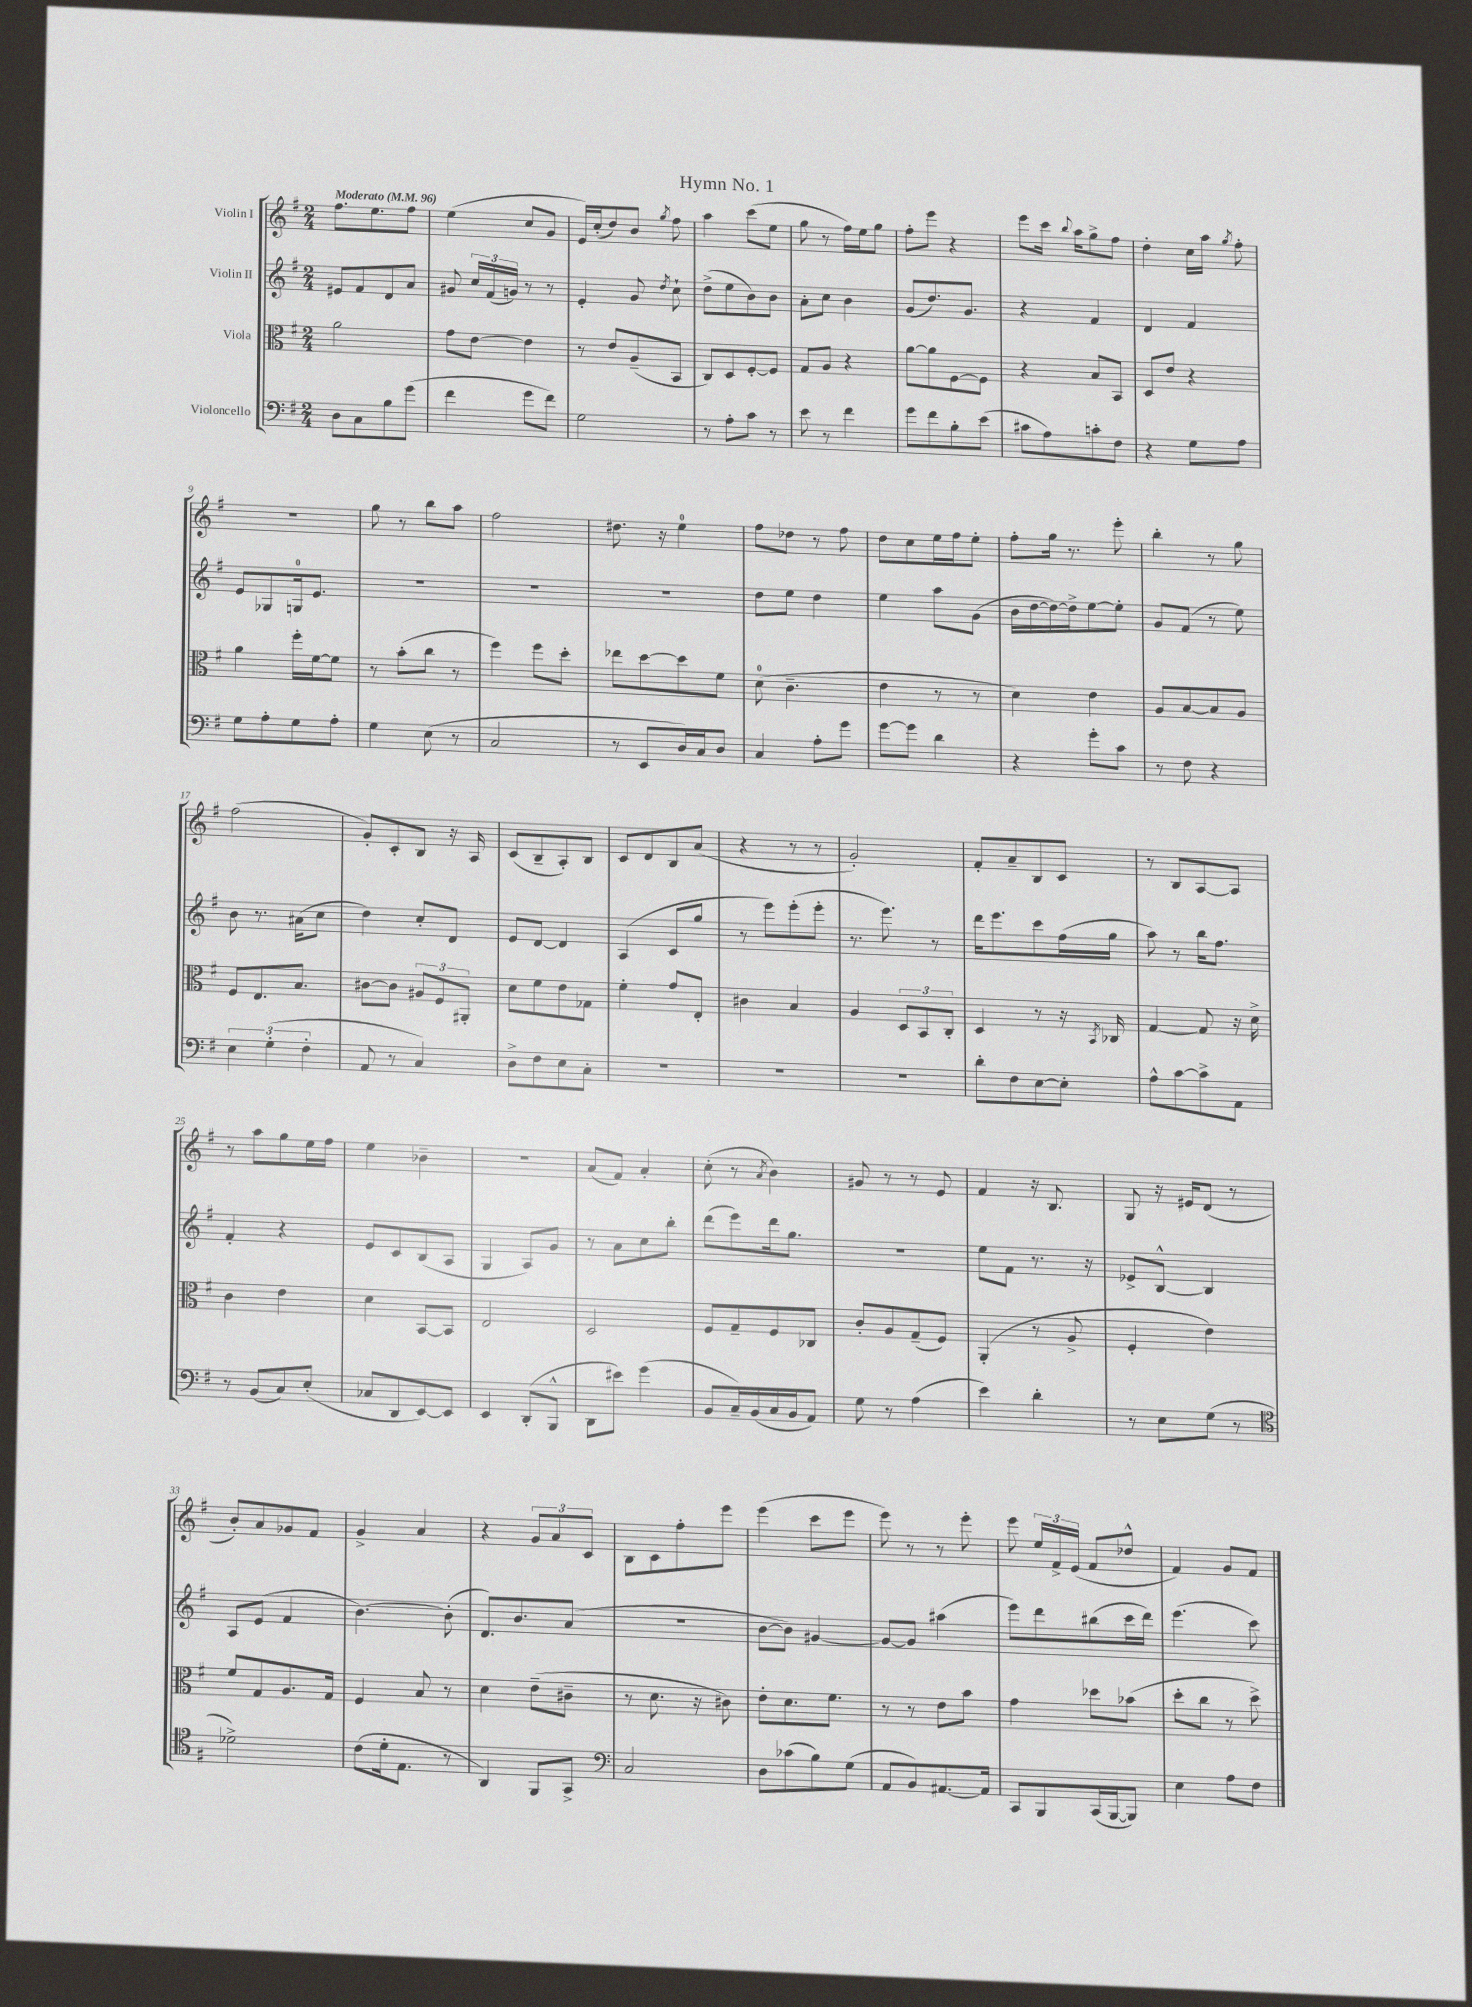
\header { title = "Hymn No. 1" }
<<
\new StaffGroup <<
\new Staff = "s0" \with { instrumentName = "Violin I" } {
    \clef treble \key g \major \numericTimeSignature \time 2/4 \tempo "Moderato" 4 = 96
    \autoBeamOff fis''8.[ e''8. fis''8] |
    e''4( c''8[ g'8] |
    e'16[) c''16-.( d''8) b'8] \acciaccatura { g''8 } fis''8 |
    a''4 c'''8[( e''8] |
    g''8 r8 fis''16[) e''16 g''8] |
    fis''8[-. e'''8] r4 |
    e'''8[ c'''16] \appoggiatura { b''8 } a''16[ g''8-> fis''8] |
    d''4-. c''16[ a''16] \acciaccatura { g''8 } fis''8-. |
    r2 |
    g''8 r8 b''8[ a''8] |
    fis''2 |
    dis''8. r16 e''4-0 |
    fis''8[ des''8] r8 fis''8 |
    d''8[ c''8 e''16 fis''16 e''8]-. |
    fis''8[-. g''16] r8. e'''8-. |
    b''4-. r8 g''8 |
    fis''2( |
    g'8[-.) c'8-. b8] r16 a16 |
    c'8[( b8-- a8-.) b8] |
    c'8[ d'8 b8 a'8]( |
    r4 r8 r8 |
    g'2-.) |
    fis'8[-. a'8-- b8 c'8] |
    r8 b8[ a8~ a8] |
    r8 a''8[ g''8 e''16 fis''16] |
    e''4 bes'4-- |
    R2 |
    a'8[( fis'8]) a'4-. |
    c''8-.( r8 \acciaccatura { a'8 } b'4) |
    gis'8 r8 r8 e'8 |
    fis'4 r16 b8. |
    g8 r16 eis'16[ d'8]( r8 |
    b'8[-.) a'8 ges'8 fis'8] |
    g'4-> a'4 |
    r4 \tuplet 3/2 { g'8[ a'8 c'8] } |
    b8[ c'8 fis''8-. e'''8] |
    e'''4( c'''8[ e'''8] |
    e'''8) r8 r8 e'''8-. |
    e'''8 \tuplet 3/2 { e''16[ fis'16-> e'16]( } fis'8[ des''8]-^ |
    fis'4) g'8[ fis'8] \bar "|." |
}
\new Staff = "s1" \with { instrumentName = "Violin II" } {
    \clef treble \key g \major \numericTimeSignature \time 2/4
    \autoBeamOff eis'8[ fis'8 d'8 a'8] |
    gis'8 \tuplet 3/2 { c''16[ fis'16( g'16]) } r8 r8 |
    e'4-. g'8 \acciaccatura { d''8 } c''8-! |
    d''8[->( e''8 b'8) b'8] |
    a'8[-. c''8] b'4 |
    g'8[( d''8.) g'8.] |
    r4 fis'4 |
    d'4 fis'4 |
    e'8[ ges8 g16-0 e'8.] |
    R2 |
    R2 |
    R2 |
    d''8[ e''8] d''4 |
    e''4 a''8[ g'8]( |
    b'16[ d''16~ d''16~) d''16-> e''8~ e''8]-. |
    g'8[ fis'8]( r8 e''8) |
    b'8 r8. ais'16[( c''8] |
    d''4) c''8[-. d'8] |
    e'8[ d'8]~ d'4 |
    a4( c'8[ g''8] |
    r8 e'''8[) e'''8-.( e'''8]-. |
    r8. e'''8.) r8 |
    d'''16[ e'''8. c'''8 fis''16( g''16] |
    a''8) r8 b''16[ fis''8.] |
    fis'4-. r4 |
    e'8[ c'8 b8( a8] |
    g4 a8[) g'8] |
    r8 a'8[ c''8 b''8]-. |
    d'''8[( e'''8) d'''16 g''8.] |
    R2 |
    e''8[ fis'8] r8. r16 |
    ees'8[-> b8]~-^ b4 |
    a8[ e'8]( fis'4 |
    b'4.~) b'8-.( |
    d'8.[) b'8. a'8]( |
    R2 |
    b'8[~ b'8]) gis'4~ |
    gis'8[~ gis'8] ais''4( |
    e'''8[) d'''8 bis''8( c'''16 d'''16]) |
    e'''4.( c'''8) \bar "|." |
}
\new Staff = "s2" \with { instrumentName = "Viola" } {
    \clef alto \key g \major \numericTimeSignature \time 2/4
    \autoBeamOff a'2 |
    g'8[ e'8]~ e'4 |
    r8 e'8[ a8--( b,8] |
    c8[) d8 fis8~-. fis8] |
    g8[ a8] r4 |
    a'8[~ a'8 fis8~ fis8] |
    r4 b8[ b,8] |
    d8[ e'8] r4 |
    a'4 fis''16[-. fis'16~ fis'8] |
    r8 b'8[-.( c''8] r8 |
    fis''4) fis''8[ d''8]-. |
    ees''8[ d''8~ d''8 fis'8] |
    d'8-0( c'4.-- |
    e'4 r8 r8 |
    d'4) e'4 |
    a8[ b8~ b8 a8] |
    fis8[ e8. b8.] |
    cis'8[~ cis'8] \tuplet 3/2 { ais8[ fis8 ais,8]-. } |
    d'8[ fis'8 e'8 ges8] |
    fis'4-. g'8[ e8]-. |
    cis'4 b4 |
    a4 \tuplet 3/2 { d8[ b,8 c8]-. } |
    d4 r8 r16 \acciaccatura { b,8 } ces16 |
    g4~ g8 r16 d'16-> |
    c'4 e'4 |
    d'4 b,8[~ b,8] |
    e2 |
    d2 |
    fis8[ g8-- fis8 ces8] |
    c'8[-. a8 g8--( fis8]) |
    a,4-.( r8 a8-> |
    fis4-. e'4) |
    fis'8[ g8 a8. g16] |
    fis4 b8 r8 |
    d'4 e'8[--( cis'8]-- |
    r8 d'8. r16 cis'8) |
    e'8[-. d'8. fis'8.] |
    r8 r8 e'8[ b'8] |
    g'4 des''8[ bes'8]( |
    d''8[-. c''8] r8 d''8->) \bar "|." |
}
\new Staff = "s3" \with { instrumentName = "Violoncello" } {
    \clef bass \key g \major \numericTimeSignature \time 2/4
    \autoBeamOff d8[ c8 b8 g'8]( |
    fis'4 g'8[ fis'8]) |
    g2 |
    r8 a8[-. c'8] r8 |
    e'8 r8 fis'4 |
    g'8[ fis'8 b8-. e'8]( |
    cis'8[ a8) c'8-. fis8] |
    r4 g8[ a8] |
    g8[ a8-. g8 a8]-. |
    g4 e8( r8 |
    c2 |
    r8 e,8[ d16) c16 d8] |
    c4 a8[-. g'8] |
    g'8[~ g'8] d'4 |
    r4 g'8[-. c'8] |
    r8 fis8 r4 |
    \tuplet 3/2 { e4 g4-.( fis4-. } |
    a,8 r8 c4) |
    d8[-> fis8 e8 c8]-. |
    R2 |
    R2 |
    R2 |
    d'8[-. fis8 e8~ e8]-. |
    a8[-^ c'8~ c'8-> a,8] |
    r8 b,8[( c8) e8]-.( |
    ces8[ d,8 e,8~) e,8] |
    e,4 d,8[-.( b,,8]-^ |
    d,8[ eis'8]) g'4( |
    b,8[ c16--) b,16( c16 b,16 a,8]) |
    g8 r8 a4( |
    e'4) d'4-. |
    r8 e8[ g8]( r8 |
    \clef tenor des'2->) |
    c'8[( d'16-. e8.] r8 |
    a,4) fis,8[ g,8]-> |
    \clef bass c2 |
    d8[ ces'8( b8) g8]( |
    a,8[ b,8) ais,8.~ ais,16] |
    c,8[ b,,8 c,16( b,,16~ b,,8]) |
    e4 a8[ fis8] \bar "|." |
}
>>
>>
